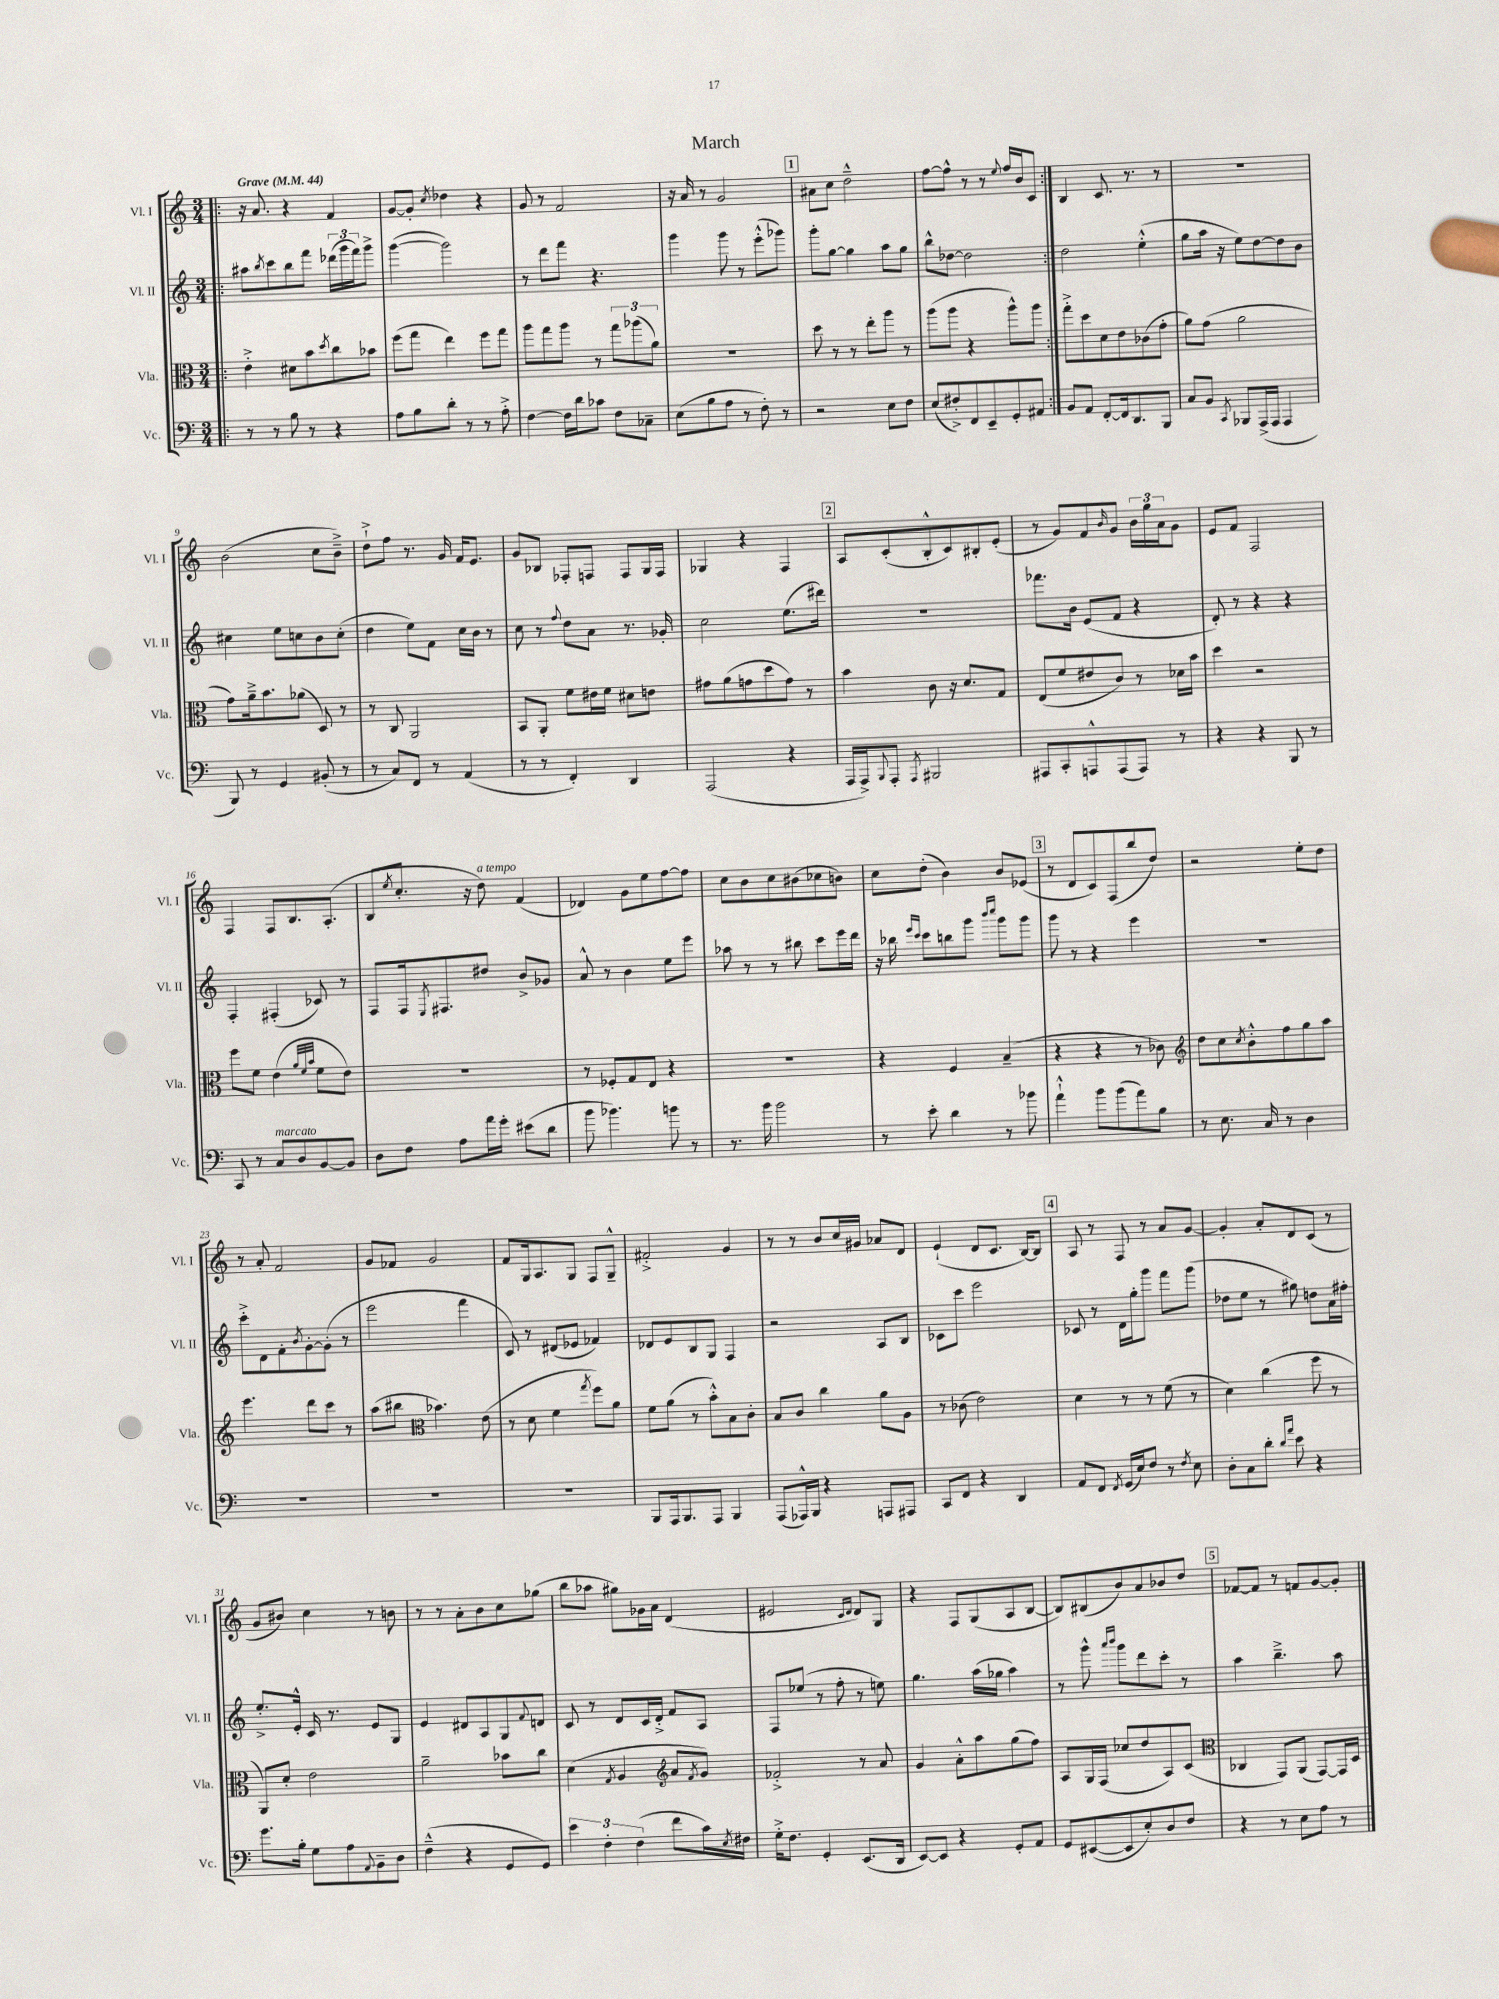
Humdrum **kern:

**kern	**kern	**kern	**kern
*part4	*part3	*part2	*part1
*staff4	*staff3	*staff2	*staff1
*I"Vc.	*I"Vla.	*I"Vl. II	*I"Vl. I
*I'Vc.	*I'Vla.	*I'Vl. II	*I'Vl. I
*clefF4	*clefC3	*clefG2	*clefG2
*k[]	*k[]	*k[]	*k[]
*M3/4	*M3/4	*M3/4	*M3/4
*MM44	*MM44	*MM44	*MM44
=1!|:	=1!|:	=1!|:	=1!|:
!	!	!	!LO:TX:a:B:t=Grave
8r	4e'^\	8aa#X\L	16r
.	.	.	8.a/
.	.	8qbb/	.
8r	.	8ccc\	.
8B\	8d#X\L	8bb\	4r
8r	8b\	8fff\J	.
.	8qdd/	.	.
4r	8cc\	(24ddd-X\LL	4f/
.	.	24ggg\	.
.	.	24fff\J)	.
.	8b-X\J	8ggg^\J	.
=2	=2	=2	=2
8A\L	(8ff\L	([4ggg\	[8g/L
8B\	8gg\J	.	8g'/J]
.	.	.	8qcc/
8d'\J	4ee\)	2ggg\])	4dd-X\
8r	.	.	.
8r	8ff\L	.	4r
8A'^\	8gg\J	.	.
=3	=3	=3	=3
[4F\	8aa\L	8r	8g/
.	8gg\	8ddd\L	8r
16F\LL]	8aa\J	8fff\J	2f/
16d\J	.	.	.
8c-X\J	8r	4.r	.
8F\L	12gg\L	.	.
.	(12aa-X\	.	.
8C-X~\J	.	.	.
.	12a\J)	.	.
=4	=4	=4	=4
(8E\L	2.r	4ggg\	16r
.	.	.	16a/
8B\	.	.	8r
8A\J	.	8ggg\	2g/
8r	.	8r	.
8F'\)	.	(8eee'^^\L	.
8r	.	8ggg-X\J)	.
!!LO:REH:place=s1:t=1
=5	=5	=5	=5
2r	8dd\	8ggg'\L	8a#X\L
.	8r	[8gg\J	8cc\J
.	8r	4gg\]	2dd~^^\
.	8ee'\L	.	.
8E\L	8aa\J	8aa\L	.
8F\J	8r	8gg\J	.
=6	=6	=6	=6
(8E/L	(8aa\L	8bb^^\L	[8ff\L
8F#X'^/)	8aa\J	[8dd-X\J	8ff^^\J]
8FF/	4r	2dd-\]	8r
8EE~/	.	.	8r
.	.	.	8qqee/
8GG'/	8aa^^\L)	.	16ff/LL
.	.	.	16b/J
8AA#X/J	8aa\J	.	8c/J
=7:|!	=7:|!	=7:|!	=7:|!
8BB/L	8gg'^\L	2dd\	4B/
8AA/J	8dd\	.	.
[8FF'/L	8d\	.	8.c/
16FF/k]	8e\	.	.
8.DD/	.	.	8.r
.	(8c-X\	(4ee'^^\	.
8BBB/J	8g'\J	.	8r
=8	=8	=8	=8
8C/L	8a\L)	8gg\L	2.r
8BB/J	(8g\J	16aa\Jk	.
.	.	16r	.
8qCC/	.	.	.
8BBB-X/L	2a\	8ee\L)	.
(16AAA^/L	.	[8dd\	.
16AAA/JJ	.	.	.
4AAA/	.	8dd\]	.
.	.	8b\J	.
!!LO:LB:g=z
=9	=9	=9	=9
8BBB/)	8g\L)	4cc#X\	(2b\
8r	16a~^\k	.	.
.	8.b\	.	.
4GG/	.	8ee\L	.
.	(8a-X\J	8ccn\	.
(8BB#X'/	8D/)	8b\	8cc\L
8r	8r	(8cc'\J	8b~^\J)
=10	=10	=10	=10
8r	8r	4dd\	8dd`^\L
8C/L)	8C/	.	8ff\J
8FF/J	2AA/	8ee\L)	8.r
8r	.	8f\J	.
.	.	.	16g/
(4AA/	.	16cc\LL	16f/KL
.	.	16b\JJ	8.e/J
.	.	8r	.
=11	=11	=11	=11
8r	8BB/L	8cc\	8g/L
8r	8AA'/J	8r	8B-X/J
.	.	8qqff/	.
4FF'/)	8f\L	8dd\L	8F-X'/L
.	16e#X\L	8a\J	8Fn/J
.	16f\JJ	.	.
4DD/	8d#X\L	8.r	8F/L
.	8en\J	.	16G/L
.	.	16g-X'/	16F/JJ
=12	=12	=12	=12
(2AAA/	8g#X\L	2cc\	4G-X/
.	(8a\	.	.
.	8gn\	.	4r
.	8dd\	.	.
4r	8g\J)	(8.ee\L	4F/
.	8r	.	.
.	.	16ddd#X\Jk)	.
!!LO:REH:place=s1:t=2
=13	=13	=13	=13
16AAA/LL	4b\	2.r	8A/L
16AAA^/J)	.	.	.
8qqBBB/	.	.	.
8AAA'/J	.	.	(8c'/
8qAAA/	.	.	.
2BBB#X/	8c\	.	8B'^^/
.	16r	.	8c/)
.	8.d/L	.	.
.	.	.	8B#X'/
.	8G/J	.	(8e'/J
=14	=14	=14	=14
8AAA#X/L	(8E/L	8.fff-X\L	8r
8CC'/	8f/	.	8g/L)
.	.	16b\Jk	.
8AAAn^^/	8e#X/	(8e/L	8f/
.	.	.	16qqb/
(8AAA/	8c/J)	8f/J	8g/J
8AAA/J)	8r	4r	24b\LL
.	.	.	24gg\
.	.	.	24a\J
8r	16d-X\LL	.	8g\J
.	16b\JJ	.	.
=15	=15	=15	=15
4r	4dd\	8d'/)	8e/L
.	.	8r	8f/J
4r	2r	4r	2F/
8BBB/	.	4r	.
8r	.	.	.
!!LO:LB:g=z
=16	=16	=16	=16
8CC/	8ff\L	4F'/	4F/
8r	8f\J	.	.
!LO:TX:a:i:t=marcato	!	!	!
8C/L	(4e\	(4F#X'/	8F/L
8D/	.	.	8.B/
.	32qqa/LLL	.	.
.	32qqf/	.	.
.	32qqb/JJJ	.	.
[8BB/	8f\L	8c-X/)	.
.	.	.	(8.A'/J
8BB/J]	8e\J)	8r	.
=17	=17	=17	=17
8D\L	2.r	8F/L	8B/L
.	.	.	8qee/
8F\J	.	16F/k	8.cc'/J
.	.	8qE/	.
.	.	8.F#X/	.
8A\L	.	.	.
.	.	.	16r
!	!	!	!LO:TX:a:i:t=a tempo
16a\L	.	8dd#X/J	8dd\)
16g'\JJ	.	.	.
(8e#X\L	.	8b^/L	(4f/
8d\J	.	8g-X/J	.
=18	=18	=18	=18
8b\	8r	8a^^/	4d-X/)
4.b-X\)	8F-X'/L	8r	.
.	8G/	4b\	8g\L
.	8E/J	.	8ee\
8bn\	4r	8ee\L	[8ff\
8r	.	8eee\J	8ff\J]
=19	=19	=19	=19
8.r	2.r	8aa-X\	8cc\L
.	.	8r	8b\
16b\	.	.	.
2b\	.	8r	8cc\
.	.	8bb#X\	(8b#X\
.	.	8ccc\L	8cc-X\
.	.	16eee\L	8bn\J)
.	.	16ddd\JJ	.
=20	=20	=20	=20
8r	4r	16r	8cc\L
.	.	16bb-X\	.
.	.	16qqeee/LL	.
.	.	16qqccc/JJ	.
8e'\	.	8ccc\L	(8dd'\J
4d\	4F/	8bbn\	4b\)
.	.	8ggg\J	.
.	.	16qqbbb/LL	.
.	.	16qqcccc/JJ	.
8r	(4B~/	8ggg\L	8b/L
8b-X\	.	8ggg\J	(8e-X/J
!!LO:REH:place=s1:t=3
=21	=21	=21	=21
4a`^^\	4r	8ggg\	8r
.	.	8r	8d/L
8b\L	4r	4r	8c/)
(8b\	.	.	(8F/
8a\)	8r	4eee\	8bb/
8B\J	8c-X\)	.	8dd/J)
=22	=22	=22	=22
*	*clefG2	*	*
8r	8dd\L	2.r	2r
8.E\	8cc\	.	.
.	8qcc/	.	.
.	8b'^^\	.	.
16C/	.	.	.
8r	8ff\	.	.
4D\	8gg\	.	8ee'\L
.	8aa\J	.	8dd\J
!!LO:LB:g=z
=23	=23	=23	=23
2.r	4.eee\	8ccc'^\L	8r
.	.	8d\	8a'/
.	.	8f'\	2f/
.	.	8qb/	.
.	8ddd\L	[8g'\	.
.	8ccc\J	(8g'\J]	.
.	8r	8r	.
=24	=24	=24	=24
2.r	(8aa\L	2eee\	8g/L
.	8bb#X\J	.	8f-X/J
*	*clefC3	*	*
.	4.b-X\)	.	2g/
.	.	4fff\	.
.	(8e\	.	.
=25	=25	=25	=25
2.r	8r	8c/)	8f/L
.	8d\	8r	16G/k
.	.	.	8.A/
.	4f\	(8d#X/L	.
.	.	8e-X/J	8G/J
.	8qgg/	.	.
.	8ff\L)	4f-X/)	8F/L
.	8a\J	.	8G~^^/J
=26	=26	=26	=26
8BBB/L	8f\L	8d-X/L	2f#X'^/
16AAA/k	(8a\J	8e/	.
8.BBB/	.	.	.
.	8r	8B/	.
8AAA/J	8b'^^\L)	8G/J	.
4BBB/	8B\	4F/	4g/
.	8c'\J	.	.
=27	=27	=27	=27
(8AAA/L	8B/L	2r	8r
16AAA-X^^/L)	8c/J	.	8r
16BBB/JJ	.	.	.
4r	4cc\	.	8b/L
.	.	.	16cc/L
.	.	.	16g#X/JJ
8AAAn/L	8a\L	8A/L	8a-X/L
8AAA#X/J	8A\J	8B/J	8d/J
=28	=28	=28	=28
8CC/L	8r	8c-X\L	(4e`/
8FF/J	(8c-X\	8ccc\J	.
4r	2e\)	2eee\	8d/L
.	.	.	8.c/J
4DD/	.	.	.
.	.	.	[16B/KL)
.	.	.	8B/J]
!!LO:REH:place=s1:t=4
=29	=29	=29	=29
8AA/L	4d\	8c-X/	8A/
8FF/J	.	8r	8r
8qFF/	.	.	.
(16GG/LL	8r	16d\LL	8F/
16E/J)	.	16gg'\J	.
8F/J	8r	8ggg\J	8r
8r	(8f\	8fff\L	8a/L
8qF/	.	.	.
8E\	8r	(8ggg\J	[8g/J
=30	=30	=30	=30
8D'\L	4d\)	8dd-X\L	4g'/]
8C\	.	8ee\J	.
8d'\J	(4cc\	8r	8a'/L
16qqd/LL	.	.	.
16qqa/JJ	.	.	.
8e\	.	8gg#X\)	8d/
4r	8ff\	8ddn\L	(8c/J
.	8r	16a\L	8r
.	.	16ff#X'\JJ	.
!!LO:LB:g=z
=31	=31	=31	=31
8.g\L	8AA/L)	8.ee'^/L	8g/L
.	8d'/J	.	8b#X/J)
16B'\Jk	.	16e'^^/Jk	.
8G\L	2e\	16c/	4cc\
.	.	8.r	.
8A\	.	.	.
8qqAA/	.	.	.
8BB~\	.	8e/L	8r
8D\J	.	8G/J	8bn\
=32	=32	=32	=32
(4F~^^\	2a~\	4e/	8r
.	.	.	8r
4r	.	8d#X/L	8a'\L
.	.	8A/	8b\
8GG/L	8b-X\L	8G/	8cc\
.	.	8qqf/	.
8GG/J)	8cc\J	8dn/J	(8gg-X\J
=33	=33	=33	=33
6e\	(4d\	8c/	8bb\L
.	.	8r	8aa-X\J
6F'\	.	.	.
.	8qG/	.	.
.	4A/	8d/L	8gg#X\L)
(6F\	.	.	.
.	.	16c/L	16g-X\L
.	.	16d'^/JJ	16a\JJ
*	*clefG2	*	*
8f\L	8a/L	8f/L	(4d/
.	8qf/	.	.
16c\L)	8g/J)	8A/J	.
8qE/	.	.	.
16F#X\JJ	.	.	.
=34	=34	=34	=34
16G'^\KL	2f-X'^/	8F/L	2e#X/
8.F\J	.	.	.
.	.	(8ee-X/J	.
4GG'/	.	8r	.
.	.	8ff'\	.
.	.	.	16qqc/LL
.	.	.	16qqd/JJ
(8.EE/L	8r	8r	8d/L)
.	8a/	8een\)	8G/J
16DD/Jk	.	.	.
=35	=35	=35	=35
[8EE/L)	4g/	4.gg\	4r
8EE/J]	.	.	.
4r	8a'^^\L	.	8F/L
.	8aa\	(16aa\LL	(8G/
.	.	16gg-X\JJ	.
8GG'/L	(8gg\	4aa\)	8A/
8AA/J	8ff\J)	.	[8B/J
=36	=36	=36	=36
8GG/L	8A/L	8r	8B/L])
([8EE#X/	16G/L	8ggg^^\	(8B#X/
.	(16F/JJ	.	.
.	.	16qqaaa/LL	.
.	.	16qqbbb/JJ	.
8EE#/]	8cc-X/L	8ggg\L	8b/)
8E'/)	8dd/	8ddd\	8a/
8D/	8A/)	8ccc'\J	8b-X/
8F/J	(8c/J	8r	8dd/J
!!LO:REH:place=s1:t=5
=37	=37	=37	=37
*	*clefC3	*	*
4r	4C-X/	4aa\	[8f-X/L
.	.	.	8f-/J]
8r	8GG/L)	4.bb~^\	8r
8E\L	(8AA/J	.	8fn/L
8A\J	[8GG/L)	.	[8g/
8r	16GG/L]	8aa\	8g'/J]
.	16D/JJ	.	.
==	==	==	==
*-	*-	*-	*-
